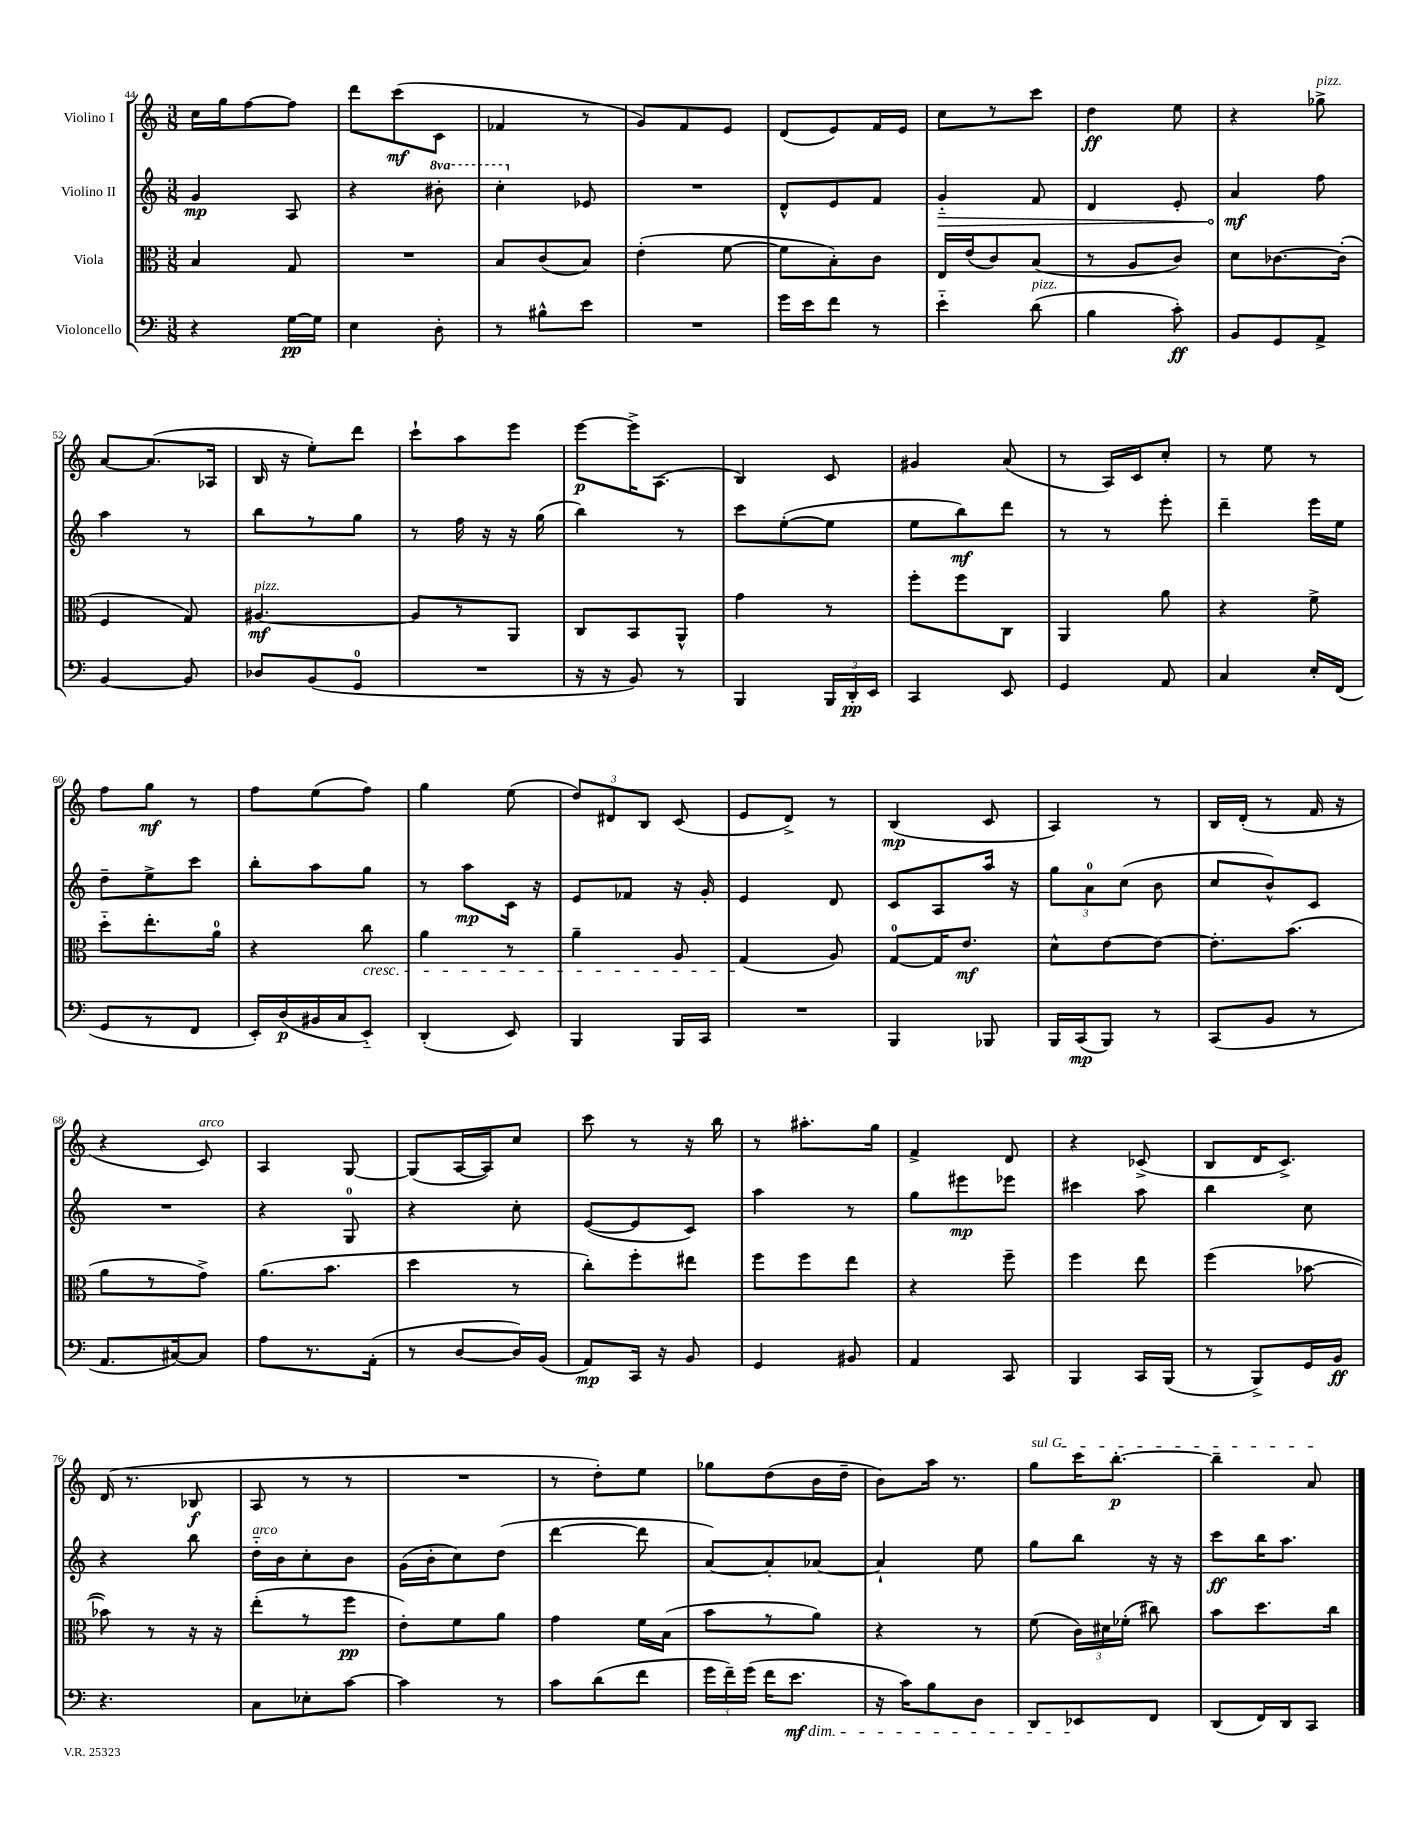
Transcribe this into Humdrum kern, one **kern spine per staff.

**kern	**dynam	**kern	**dynam	**kern	**dynam	**kern	**dynam
*part4	*part4	*part3	*part3	*part2	*part2	*part1	*part1
*staff4	*staff4	*staff3	*staff3	*staff2	*staff2	*staff1	*staff1
*I"Violoncello	*	*I"Viola	*	*I"Violino II	*	*I"Violino I	*
*clefF4	*	*clefC3	*	*clefG2	*	*clefG2	*
*k[]	*	*k[]	*	*k[]	*	*k[]	*
*M3/8	*	*M3/8	*	*M3/8	*	*M3/8	*
=44	=44	=44	=44	=44	=44	=44	=44
4r	.	4B/	.	4g/	mp	16cc\LL	.
.	.	.	.	.	.	16gg\J	.
.	.	.	.	.	.	[8ff\	.
[16G\LL	pp	8G/	.	8A/	.	8ff\J]	.
16G\JJ]	.	.	.	.	.	.	.
=45	=45	=45	=45	=45	=45	=45	=45
4E\	.	4.r	.	4r	.	8ddd\L	.
.	.	.	.	.	.	(8ccc\	mf
*	*	*	*	*8va	*	*	*
8D'\	.	.	.	8bb#X'\	.	8c\J	.
=46	=46	=46	=46	=46	=46	=46	=46
8r	.	8B/L	.	4ccc'\	.	4f-X/	.
8B#X^^\L	.	(8c/	.	.	.	.	.
*	*	*	*	*X8va	*	*	*
8e\J	.	8B/J)	.	8e-X/	.	8r	.
=47	=47	=47	=47	=47	=47	=47	=47
4.r	.	(4e'\	.	4.r	.	8g/L)	.
.	.	.	.	.	.	8f/	.
.	.	[8f\	.	.	.	8e/J	.
=48	=48	=48	=48	=48	=48	=48	=48
16g\LL	.	8f\L]	.	8d^^/L	.	(8d/L	.
16e\J	.	.	.	.	.	.	.
8f\J	.	8B'\)	.	8e/	.	8e/)	.
8r	.	8c\J	.	8f/J	.	16f/L	.
.	.	.	.	.	.	16e/JJ	.
=49	=49	=49	=49	=49	=49	=49	=49
!	!	!	!	!	!LO:HP:b	!	!
4e\	.	16E/LL	.	4g/	>	8cc\L	.
.	.	(16e/J	.	.	.	.	.
.	.	8c/)	.	.	.	8r	.
!LO:TX:a:i:t=pizz.	!	!	!	!	!	!	!
(8d\	.	(8B/J	.	8f/	.	8ccc\J	.
=50	=50	=50	=50	=50	=50	=50	=50
4B\	.	8r	.	4d/	.	4dd\	ff
.	.	8A/L	.	.	.	.	.
8c'\)	ff	8c/J)	.	8e'/	.	8ee\	.
=51	=51	=51	=51	=51	=51	=51	=51
8BB/L	.	8d\L	.	4a/	mf	4r	.
8GG/	.	[8.c-X\	.	.	.	.	.
!	!	!	!	!	!	!LO:TX:a:i:t=pizz.	!
8AA^/J	.	.	.	8ff\	]	8gg-X^\	.
.	.	(16c-'\Jk]	.	.	.	.	.
!!LO:LB:g=z
=52	=52	=52	=52	=52	=52	=52	=52
[4BB/	.	4F/	.	4aa\	.	[8a/L	.
.	.	.	.	.	.	(8.a/]	.
8BB/]	.	8G/)	.	8r	.	.	.
.	.	.	.	.	.	16A-X/Jk	.
=53	=53	=53	=53	=53	=53	=53	=53
!	!	!LO:TX:a:i:t=pizz.	!	!	!	!	!
8D-X/L	.	[4.A#X/	mf	8bb\L	.	16B/	.
.	.	.	.	.	.	16r	.
(8BB/	.	.	.	8r	.	8ee'\L)	.
8GG/J	.	.	.	8gg\J	.	8ddd\J	.
=54	=54	=54	=54	=54	=54	=54	=54
4.r	.	8A#/L]	.	8r	.	8ccc`\L	.
.	.	8r	.	16ff\	.	8aa\	.
.	.	.	.	16r	.	.	.
.	.	8AA/J	.	16r	.	8eee\J	.
.	.	.	.	(16gg\	.	.	.
=55	=55	=55	=55	=55	=55	=55	=55
16r	.	8C/L	.	4bb\)	.	[8eee\L	p
16r	.	.	.	.	.	.	.
8BB/)	.	8BB/	.	.	.	16eee^\K]	.
.	.	.	.	.	.	(8.A\J	.
8r	.	8AA^^/J	.	8r	.	.	.
=56	=56	=56	=56	=56	=56	=56	=56
4BBB/	.	4g\	.	8ccc\L	.	4B/)	.
.	.	.	.	([8ee'\	.	.	.
24BBB/LL	.	8r	.	8ee\J]	.	8c/	.
24DD'/	pp	.	.	.	.	.	.
24EE/JJ	.	.	.	.	.	.	.
=57	=57	=57	=57	=57	=57	=57	=57
4CC/	.	8ff'\L	.	8ee\L	.	4g#X/	.
.	.	8ff\	.	8bb\)	mf	.	.
8EE/	.	8C\J	.	8ddd\J	.	(8a/	.
=58	=58	=58	=58	=58	=58	=58	=58
4GG/	.	4AA/	.	8r	.	8r	.
.	.	.	.	8r	.	16A/LL)	.
.	.	.	.	.	.	16c/J	.
8AA/	.	8a\	.	8eee'\	.	8cc'/J	.
=59	=59	=59	=59	=59	=59	=59	=59
4C/	.	4r	.	4ddd~\	.	8r	.
.	.	.	.	.	.	8ee\	.
16E'/LL	.	8f^\	.	16eee\LL	.	8r	.
(16FF/JJ	.	.	.	16ee\JJ	.	.	.
!!LO:LB:g=z
=60	=60	=60	=60	=60	=60	=60	=60
8GG/L	.	8dd\L	.	8dd~\L	.	8ff\L	.
8r	.	8.ee'\	.	8ee^\	.	8gg\J	mf
8FF/J	.	.	.	8ccc\J	.	8r	.
.	.	16a\Jk	.	.	.	.	.
=61	=61	=61	=61	=61	=61	=61	=61
16EE'/LL)	.	4r	.	8bb'\L	.	8ff\L	.
(16D/	p	.	.	.	.	.	.
16BB#X/	.	.	.	8aa\	.	(8ee\	.
16C/J	.	.	.	.	.	.	.
!	!	!LO:TX:b:i:t=cresc.	!	!	!	!	!
8EE/J)	.	8cc\	.	8gg\J	.	8ff\J)	.
=62	=62	=62	=62	=62	=62	=62	=62
(4DD'/	.	4a\	.	8r	.	4gg\	.
.	.	.	.	8aa\L	mp	.	.
8EE/)	.	8r	.	16c\Jk	.	(8ee\	.
.	.	.	.	16r	.	.	.
=63	=63	=63	=63	=63	=63	=63	=63
4BBB/	.	4a~\	.	8e/L	.	12dd/L)	.
.	.	.	.	.	.	12d#X/	.
.	.	.	.	8f-X/J	.	.	.
.	.	.	.	.	.	12B/J	.
16BBB/LL	.	8A/	.	16r	.	(8c/	.
16CC/JJ	.	.	.	16g'/	.	.	.
=64	=64	=64	=64	=64	=64	=64	=64
4.r	.	(4G/	.	4e/	.	8e/L	.
.	.	.	.	.	.	8d^/J)	.
.	.	8A/)	.	8d/	.	8r	.
=65	=65	=65	=65	=65	=65	=65	=65
4BBB/	.	[8G/L	.	8c/L	.	(4B/	mp
.	.	16G/K]	.	8A/	.	.	.
.	.	8.e/J	mf	.	.	.	.
8BBB-X/	.	.	.	16aa/Jk	.	8c/	.
.	.	.	.	16r	.	.	.
=66	=66	=66	=66	=66	=66	=66	=66
16BBB/LL	.	8d^^\L	.	12gg\L	.	4A/)	.
(16CC/J	mp	.	.	.	.	.	.
.	.	.	.	12a\	.	.	.
8BBB/J)	.	[8e\	.	.	.	.	.
.	.	.	.	(12cc\J	.	.	.
8r	.	8e\J_	.	8b\	.	8r	.
=67	=67	=67	=67	=67	=67	=67	=67
(8CC/L	.	8.e'\L]	.	8cc/L	.	16B/LL	.
.	.	.	.	.	.	(16d'/JJ	.
8BB/J	.	.	.	8b^^/)	.	8r	.
.	.	(8.b\J	.	.	.	.	.
8r	.	.	.	8c/J	.	16f/	.
.	.	.	.	.	.	16r	.
!!LO:LB:g=z
=68	=68	=68	=68	=68	=68	=68	=68
8.AA/L	.	8a\L	.	4.r	.	4r	.
.	.	8r	.	.	.	.	.
[16C#X/k)	.	.	.	.	.	.	.
!	!	!	!	!	!	!LO:TX:a:i:t=arco	!
8C#/J]	.	8g^\J)	.	.	.	8c/)	.
=69	=69	=69	=69	=69	=69	=69	=69
8A\L	.	(8.a\L	.	4r	.	4A/	.
8.r	.	.	.	.	.	.	.
.	.	8.b\J	.	.	.	.	.
.	.	.	.	8G/	.	[8G/	.
(16AA'\Jk	.	.	.	.	.	.	.
=70	=70	=70	=70	=70	=70	=70	=70
8r	.	4dd\	.	4r	.	(8G/L]	.
[8D/L	.	.	.	.	.	[16A/L	.
.	.	.	.	.	.	16A/J])	.
16D/L])	.	8r	.	8cc'\	.	8cc/J	.
(16BB/JJ	.	.	.	.	.	.	.
=71	=71	=71	=71	=71	=71	=71	=71
8AA/L)	mp	8cc'\L)	.	([8e/L	.	8ccc\	.
16CC/Jk	.	8ff'\	.	8e/]	.	8r	.
16r	.	.	.	.	.	.	.
8BB/	.	8ee#X\J	.	8c/J)	.	16r	.
.	.	.	.	.	.	16bb\	.
=72	=72	=72	=72	=72	=72	=72	=72
4GG/	.	8ff\L	.	4aa\	.	8r	.
.	.	8ff\	.	.	.	8.aa#X'\L	.
8BB#X/	.	8ee\J	.	8r	.	.	.
.	.	.	.	.	.	16gg\Jk	.
=73	=73	=73	=73	=73	=73	=73	=73
4AA/	.	4r	.	8gg\L	.	4f^/	.
.	.	.	.	8eee#X\	mp	.	.
8CC/	.	8ff~\	.	8eee-X\J	.	8d/	.
=74	=74	=74	=74	=74	=74	=74	=74
4BBB/	.	4ff\	.	4ccc#X\	.	4r	.
16CC/LL	.	8ee\	.	8aa\	.	(8c-X^/	.
(16BBB/JJ	.	.	.	.	.	.	.
=75	=75	=75	=75	=75	=75	=75	=75
8r	.	(4ff\	.	4bb\	.	8B/L	.
8BBB^/L)	.	.	.	.	.	16d/K	.
.	.	.	.	.	.	8.c^/J)	.
16GG/L	.	[8b-X\	.	8cc\	.	.	.
16BB/JJ	ff	.	.	.	.	.	.
!!LO:LB:g=z
=76	=76	=76	=76	=76	=76	=76	=76
4.r	.	8b-X\])	.	4r	.	(16d/	.
.	.	.	.	.	.	8.r	.
.	.	8r	.	.	.	.	.
.	.	16r	.	8bb\	.	8B-X/	f
.	.	16r	.	.	.	.	.
=77	=77	=77	=77	=77	=77	=77	=77
!	!	!	!	!LO:TX:a:i:t=arco	!	!	!
8C\L	.	(8ee'\L	.	16dd\LL	.	8A/	.
.	.	.	.	16b\J	.	.	.
8E-X'\	.	8r	.	8cc'\	.	8r	.
[8c\J	.	8ff\J	pp	8b\J	.	8r	.
=78	=78	=78	=78	=78	=78	=78	=78
4c\]	.	8e'\L)	.	(16g\LL	.	4.r	.
.	.	.	.	16b'\J	.	.	.
.	.	8f\	.	8cc\)	.	.	.
8r	.	8a\J	.	(8dd\J	.	.	.
=79	=79	=79	=79	=79	=79	=79	=79
8c\L	.	4g\	.	[4ddd\	.	8r	.
(8d\	.	.	.	.	.	8dd'\L)	.
8f\J	.	16f\LL	.	8ddd\]	.	8ee\J	.
.	.	(16B\JJ	.	.	.	.	.
=80	=80	=80	=80	=80	=80	=80	=80
24g\LL	.	8b\L	.	[8a/L)	.	8gg-X\L	.
24f~\)	.	.	.	.	.	.	.
(24g\JJ	.	.	.	.	.	.	.
16f\KL	.	8r	.	8a'/]	.	(8dd\	.
!LO:TX:b:i:t=dim.	!	!	!	!	!	!	!
8.e\J	mf	.	.	.	.	.	.
.	.	8a\J)	.	[8a-X/J	.	16b\L	.
.	.	.	.	.	.	16dd~\JJ	.
=81	=81	=81	=81	=81	=81	=81	=81
16r	.	4r	.	4a-`/]	.	8b\L)	.
16c\KL)	.	.	.	.	.	.	.
8B\	.	.	.	.	.	16aa\Jk	.
.	.	.	.	.	.	8.r	.
8D\J	.	8r	.	8ee\	.	.	.
=82	=82	=82	=82	=82	=82	=82	=82
!	!	!	!	!	!	!LO:TX:a:i:t=sul G	!
8DD/L	.	(8f\	.	8gg\L	.	8gg\L	.
8EE-X/	.	24c\LL)	.	8bb\J	.	16ccc\K	.
.	.	24d#X\	.	.	.	.	.
.	.	.	.	.	.	[8.bb'\J	p
.	.	(24f-X'\JJ	.	.	.	.	.
8FF/J	.	8cc#X\)	.	16r	.	.	.
.	.	.	.	16r	.	.	.
=83	=83	=83	=83	=83	=83	=83	=83
(8DD/L	.	8b\L	.	8ccc\L	ff	4bb~\]	.
16FF/L)	.	8.dd\	.	16bb\K	.	.	.
16DD/J	.	.	.	8.aa\J	.	.	.
8CC/J	.	.	.	.	.	8a/	.
.	.	16cc\Jk	.	.	.	.	.
==	==	==	==	==	==	==	==
*-	*-	*-	*-	*-	*-	*-	*-
